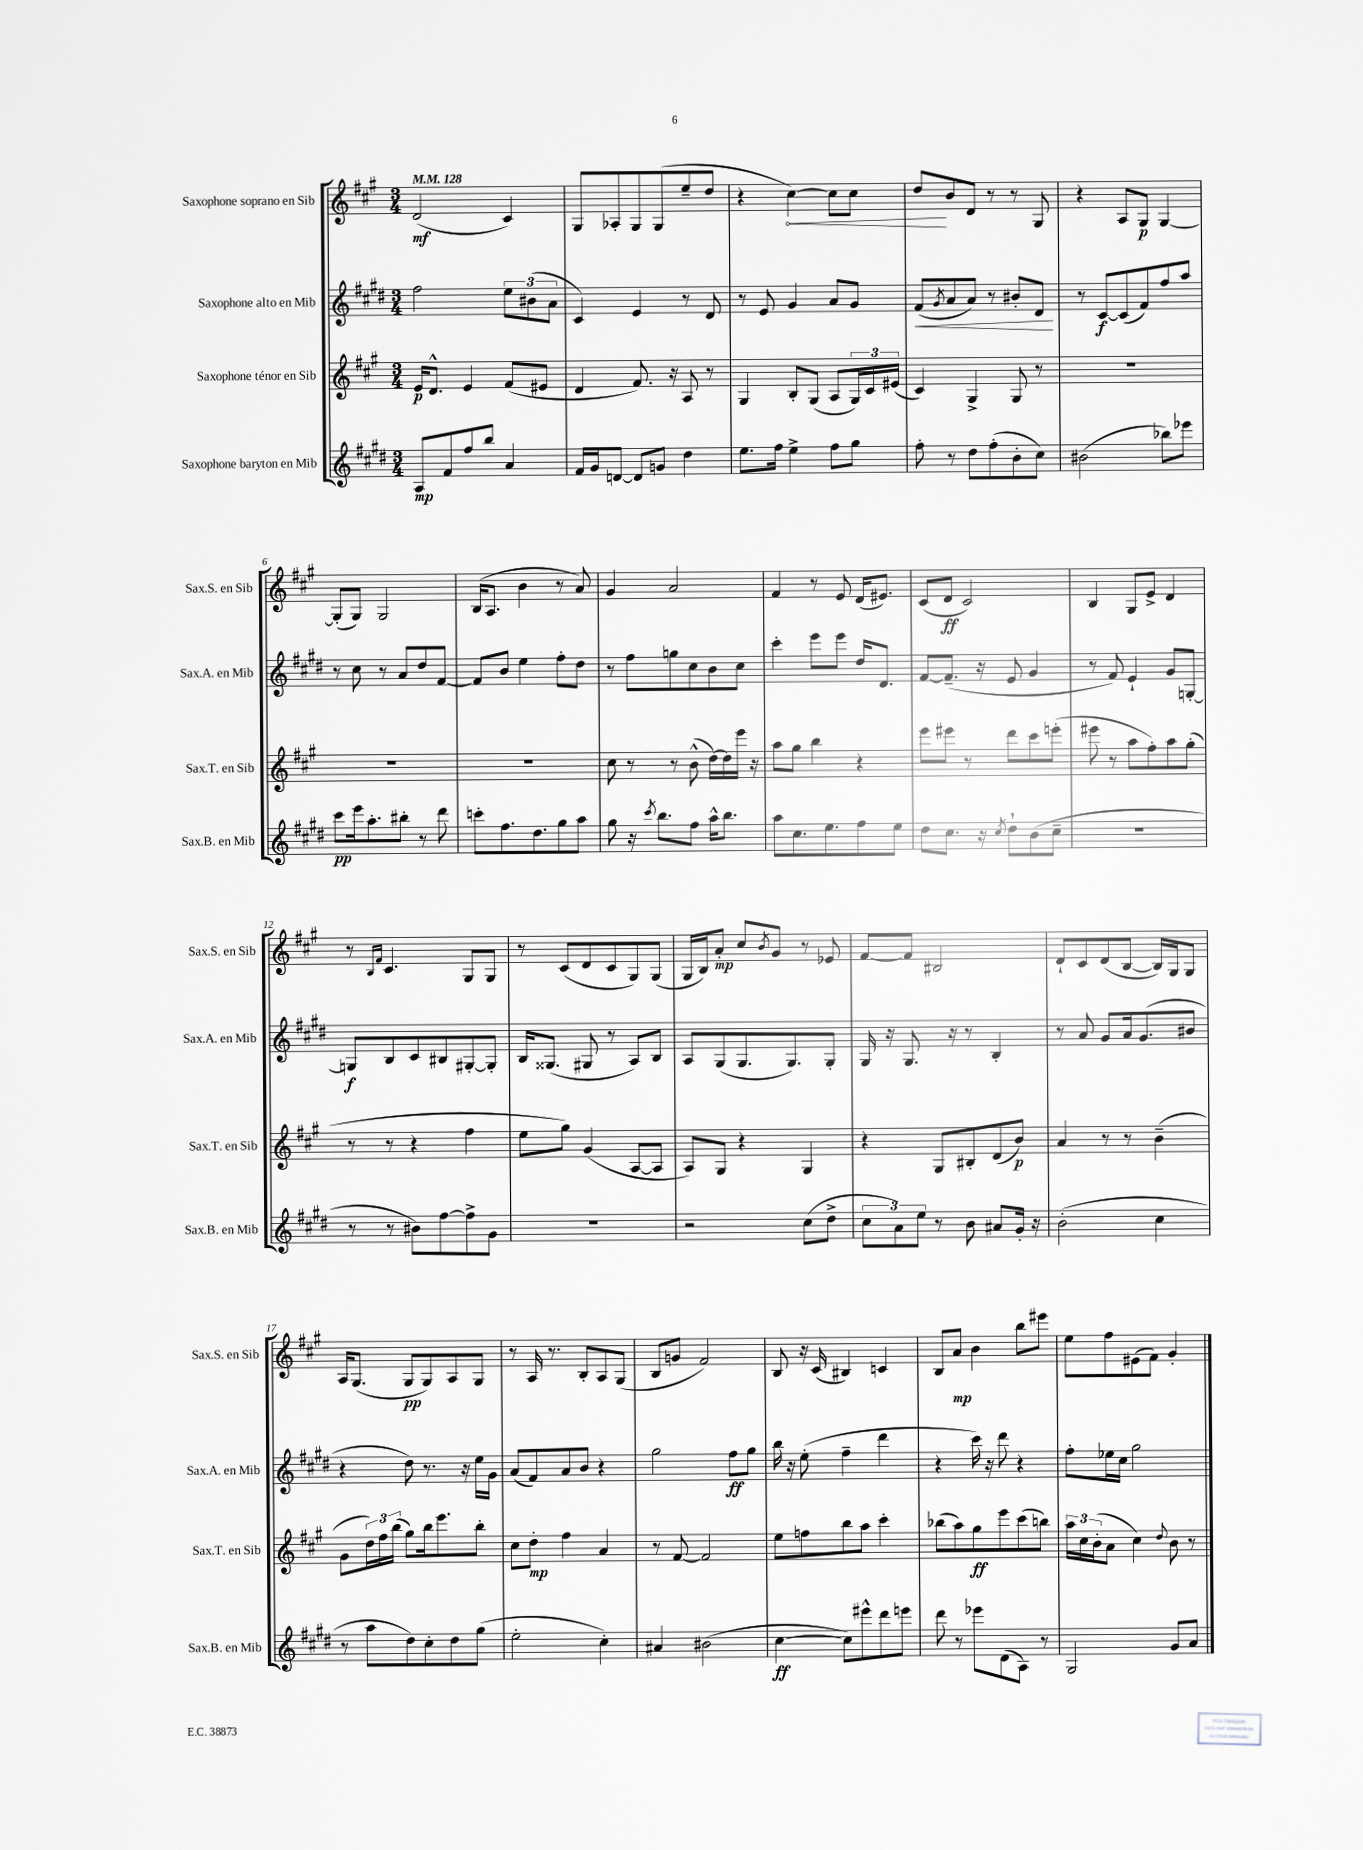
<<
\new StaffGroup <<
\new Staff = "s0" \with { instrumentName = "Saxophone soprano en Sib" shortInstrumentName = "Sax.S. en Sib" } {
    \clef treble \key a \major \numericTimeSignature \time 3/4 \tempo 4 = 128
    d'2\mf( cis'4) |
    gis8 aes8-. gis8 gis8( e''8-- d''8 |
    r4 \once \override Hairpin.circled-tip = ##t cis''4~\<) cis''8 cis''8 |
    d''8\! b'8 d'8 r8 r8 gis8 |
    r4 a8 gis8\p gis4~ |
    gis8-.( gis8) gis2 |
    b16( a8. b'4 r8 a'8) |
    gis'4 a'2 |
    fis'4 r8 e'8 d'16( eis'8.) |
    cis'8( d'8\ff cis'2) |
    b4 gis8 e'8-> d'4 |
    r8 \grace { b16 fis'16 } cis'4. gis8 gis8 |
    r8 cis'8( d'8 cis'8 gis8) gis8( |
    gis16 b16) a'8-.\mp cis''8 \acciaccatura { b'8 } gis'8 r8 ees'8 |
    fis'8~ fis'8 bis2 |
    d'8-! cis'8 d'8( b8~ b16) gis16 gis8 |
    a16 gis8.( gis8\pp gis8) a8 gis8 |
    r8 a16 r8. b8-. a8 gis8( |
    b8 g'8 fis'2) |
    b8 r16 cis'16( bis4) c'4 |
    b8 a'8\mp b'4 b''8 eis'''8 |
    e''8 fis''8 eis'8( fis'8) gis'4-. \bar "|." |
}
\new Staff = "s1" \with { instrumentName = "Saxophone alto en Mib" shortInstrumentName = "Sax.A. en Mib" } {
    \clef treble \key e \major \numericTimeSignature \time 3/4
    fis''2 \tuplet 3/2 { e''8 bis'8( a'8 } |
    cis'4) e'4 r8 dis'8 |
    r8 e'8 gis'4 a'8 gis'8 |
    fis'8\<( \acciaccatura { gis'8 } a'8 a'8) r8 bis'8-. dis'8\! |
    r8 cis'8~\f cis'8( fis'8) fis''8 a''8 |
    r8 cis''8 r8 a'8 dis''8 fis'8~ |
    fis'8 b'8 e''4 fis''8-. dis''8 |
    r8 fis''8 g''8 cis''8 b'8 cis''8 |
    cis'''4-. e'''8 e'''8 dis''16 dis'8. |
    fis'8~ fis'8.--( r16 e'8 gis'4 |
    r8 fis'8) e'4-! gis'8 g8~-. |
    g8\f b8 cis'8 bis8 gis8~-. gis8-. |
    b16 gisis8.( gis8 r8 a8) b8 |
    a8 gis8( gis8. gis8.) gis8-. |
    gis16 r16 gis8. r16 r8 b4-. |
    r8 a'8 gis'8 a'16 gis'8.( bis'8 |
    r4 dis''8) r8. r16 e''16 gis'16 |
    a'8( fis'8) a'8 b'8 r4 |
    gis''2 fis''8\ff gis''8 |
    b''16 r16 e''8-.( fis''4-- dis'''4 |
    r4 cis'''16) r16 dis'''8 r4 |
    fis''8-. ees''16 cis''16 gis''2 \bar "|." |
}
\new Staff = "s2" \with { instrumentName = "Saxophone ténor en Sib" shortInstrumentName = "Sax.T. en Sib" } {
    \clef treble \key a \major \numericTimeSignature \time 3/4
    e'16\p d'8.-^ e'4 fis'8( eis'8 |
    d'4 fis'8.) r16 a8 r8 |
    gis4 b8-. gis8( a8 \tuplet 3/2 { gis16) cis'16 eis'16( } |
    cis'4) gis4-> gis8 r8 |
    R2. |
    R2. |
    R2. |
    cis''8 r8 r8 b'8-^( d''16~) d''16 e'''16 r16 |
    a''8 gis''8 b''4 r4 |
    e'''8 eis'''8 r8 d'''8 cis'''8 e'''8-.( |
    eis'''8 r8 a''8 fis''8-.) a''8 gis''8-.( |
    r8 r8 r4 fis''4 |
    e''8 gis''8) gis'4( a8~ a8 |
    a8) gis8 r4 gis4 |
    r4 gis8 bis8-. d'8( b'8\p) |
    a'4 r8 r8 b'4--( |
    gis'8 \tuplet 3/2 { d''16) fis''16 b''16( } gis''8) b''16 e'''8. b''8-. |
    cis''8 d''8-.\mp fis''4 a'4 |
    r8 fis'8~ fis'2 |
    e''8 f''8 b''8 a''8 cis'''4-. |
    bes''8( a''8) gis''8\ff e'''8 cis'''8( b''8) |
    \tuplet 3/2 { a''16 cis''16 b'16-.( } a'8 cis''4) \appoggiatura { d''8 } b'8 r8 \bar "|." |
}
\new Staff = "s3" \with { instrumentName = "Saxophone baryton en Mib" shortInstrumentName = "Sax.B. en Mib" } {
    \clef treble \key e \major \numericTimeSignature \time 3/4
    a8\mp fis'8 fis''8 b''8 a'4 |
    fis'16 gis'16 d'8~ d'8 g'8 dis''4 |
    e''8. fis''16 e''4-> fis''8 gis''8 |
    fis''8-. r8 dis''8 fis''8-.( b'8-. cis''8) |
    bis'2( bes''8) ees'''8 |
    cis'''8\pp e'''16 a''8.-. bis''8-. r8 dis'''8 |
    c'''8-. fis''8. dis''8. gis''8 a''8 |
    gis''8 r16 \acciaccatura { cis'''8 } b''8. fis''8 a''16-^ b''8. |
    a''8 cis''8. e''8. fis''8 e''8 |
    dis''8 cis''8. r16 \acciaccatura { cis''8 } dis''8-! b'8( cis''8-- |
    R2. |
    r8 r8 bis'8) fis''8~ fis''8-> gis'8 |
    R2. |
    r2 cis''8( dis''8-> |
    \tuplet 3/2 { cis''8 a'8) e''8 } r8 b'8 ais'8 gis'16-. r16 |
    b'2-.( cis''4 |
    r8 a''8 dis''8) cis''8-. dis''8 gis''8( |
    e''2-. cis''4-.) |
    ais'4 bis'2( |
    cis''4~\ff cis''8) eis'''8-^ dis'''8 e'''8 |
    dis'''8 r8 ees'''8 dis'8( a8) r8 |
    gis2 gis'8 a'8 \bar "|." |
}
>>
>>
